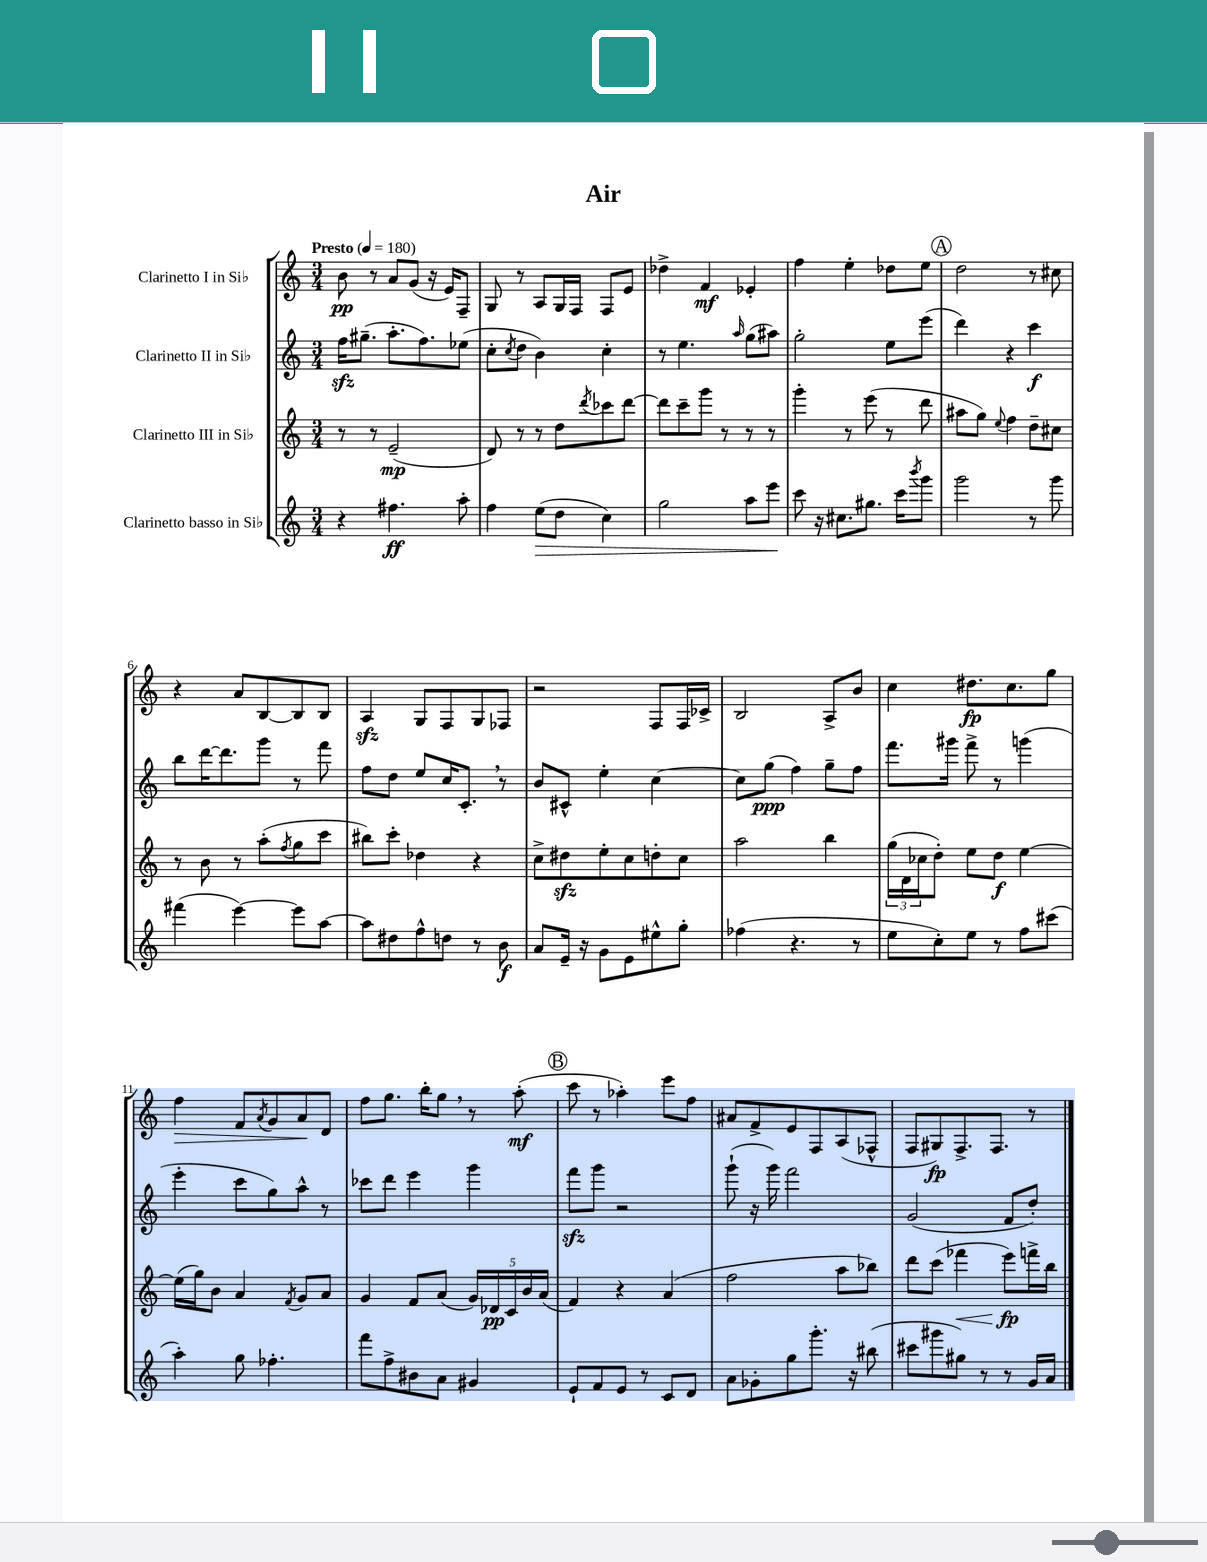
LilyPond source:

\header { title = "Air" }
<<
\new StaffGroup <<
\new Staff = "s0" \with { instrumentName = "Clarinetto I in Sib" } {
    \clef treble \key c \major \numericTimeSignature \time 3/4 \tempo "Presto" 4 = 180
    b'8\pp r8 a'8 g'8( r16 e'16) f8-- |
    g8 r8 a8 g16 f16 f8 e'8 |
    des''4-> f'4\mf ees'4-. |
    f''4 e''4-. des''8 e''8 |
    \mark \markup { \circle "A" } d''2 r8 cis''8 |
    r4 a'8 b8~ b8 b8 |
    a4\sfz g8 f8 g8 fes8 |
    r2 f8 f16 ces'16-> |
    b2 a8-> b'8 |
    c''4 dis''8.\fp c''8. g''8 |
    f''4\> f'8 \acciaccatura { a'8 } g'8 a'8\! d'8 |
    f''8 g''8. b''16-. g''8 \breathe r8 a''8-.\mf( |
    \mark \markup { \circle "B" } c'''8 r8 aes''4-.) e'''8 f''8 |
    ais'8 f'8-> e'8 f8 a8( fes8-^ |
    f8 gis8\fp) f8.-> f8. r8 \bar "|." |
}
\new Staff = "s1" \with { instrumentName = "Clarinetto II in Sib" } {
    \clef treble \key c \major \numericTimeSignature \time 3/4
    f''16\sfz gis''8.--( a''8.-. f''8.) ees''8( |
    c''8-. \acciaccatura { c''8 } d''8 b'4) c''4-. |
    r8 e''4. \grace { a''16 } g''8( ais''8) |
    g''2-. e''8 e'''8( |
    \mark \markup { \circle "A" } d'''4) r4 c'''4\f |
    b''8 d'''16~ d'''8. g'''8 r8 f'''8 |
    f''8 d''8 e''8 c''16 c'8.-. \breathe r8 |
    b'8 cis'8-^ e''4-. c''4~ |
    c''8 g''8\ppp( f''4) g''8-- f''8 |
    f'''8. gis'''16 f'''8-> r8 g'''4( |
    e'''4-. c'''8 g''8) a''8-^ r8 |
    ces'''8 d'''8 e'''4 g'''4 |
    \mark \markup { \circle "B" } f'''8\sfz g'''8 r2 |
    g'''8-!( r16 g'''16) f'''2 |
    g'2( f'8 d''8-.) \bar "|." |
}
\new Staff = "s2" \with { instrumentName = "Clarinetto III in Sib" } {
    \clef treble \key c \major \numericTimeSignature \time 3/4
    r8 r8 e'2--\mp( |
    d'8) r8 r8 d''8 \acciaccatura { d'''8 } ces'''8 d'''8~ |
    d'''8 c'''8-- g'''8 r8 r8 r8 |
    g'''4-. r8 e'''8( r8 d'''8 |
    \mark \markup { \circle "A" } ais''8 g''8) \appoggiatura { e''8 } f''4 d''8-- cis''8 |
    r8 b'8 r8 a''8-.( \acciaccatura { f''8 } g''8 c'''8 |
    bis''8) c'''8-. des''4 r4 |
    c''8-> dis''8\sfz e''8-. c''8 d''8-. c''8 |
    a''2 b''4 |
    \tuplet 3/2 { g''16( d'16 ces''16 } d''8-.) e''8 d''8\f e''4~ |
    e''16( g''16) b'8 a'4 \acciaccatura { f'8 } g'8 a'8 |
    g'4 f'8 a'8( \tuplet 5/4 { g'16) des'16\pp c'16 b'16 a'16( } |
    \mark \markup { \circle "B" } f'4) r4 a'4( |
    f''2 a''8 bes''8) |
    d'''8 c'''8( fes'''4\< e'''8\fp\!) f'''16-> b''16 \bar "|." |
}
\new Staff = "s3" \with { instrumentName = "Clarinetto basso in Sib" } {
    \clef treble \key c \major \numericTimeSignature \time 3/4
    r4 fis''4.\ff a''8-. |
    f''4 e''8\>( d''8 c''4) |
    g''2 a''8 e'''8\! |
    c'''8 r16 cis''8. gis''8. c'''16 \acciaccatura { b'''8 } g'''8 |
    \mark \markup { \circle "A" } g'''2 r8 g'''8 |
    fis'''4( e'''4~) e'''8 a''8~ |
    a''8 dis''8 f''8-^ d''8 r8 b'8\f |
    a'8 e'16-- r16 g'8 e'8 eis''8-^ g''8-. |
    fes''4( r4. r8 |
    e''8 c''8-.) e''8 r8 f''8 cis'''8( |
    a''4-.) g''8 fes''4.-. |
    f'''8 f''8-> bis'8 a'8 gis'4 |
    \mark \markup { \circle "B" } e'8-! f'8 e'8 r8 c'8 d'8 |
    a'8 ges'8-. g''8 g'''8.-. r16 bis''8( |
    cis'''8 gis'''8 gis''8) r8 r8 g'16 a'16 \bar "|." |
}
>>
>>
